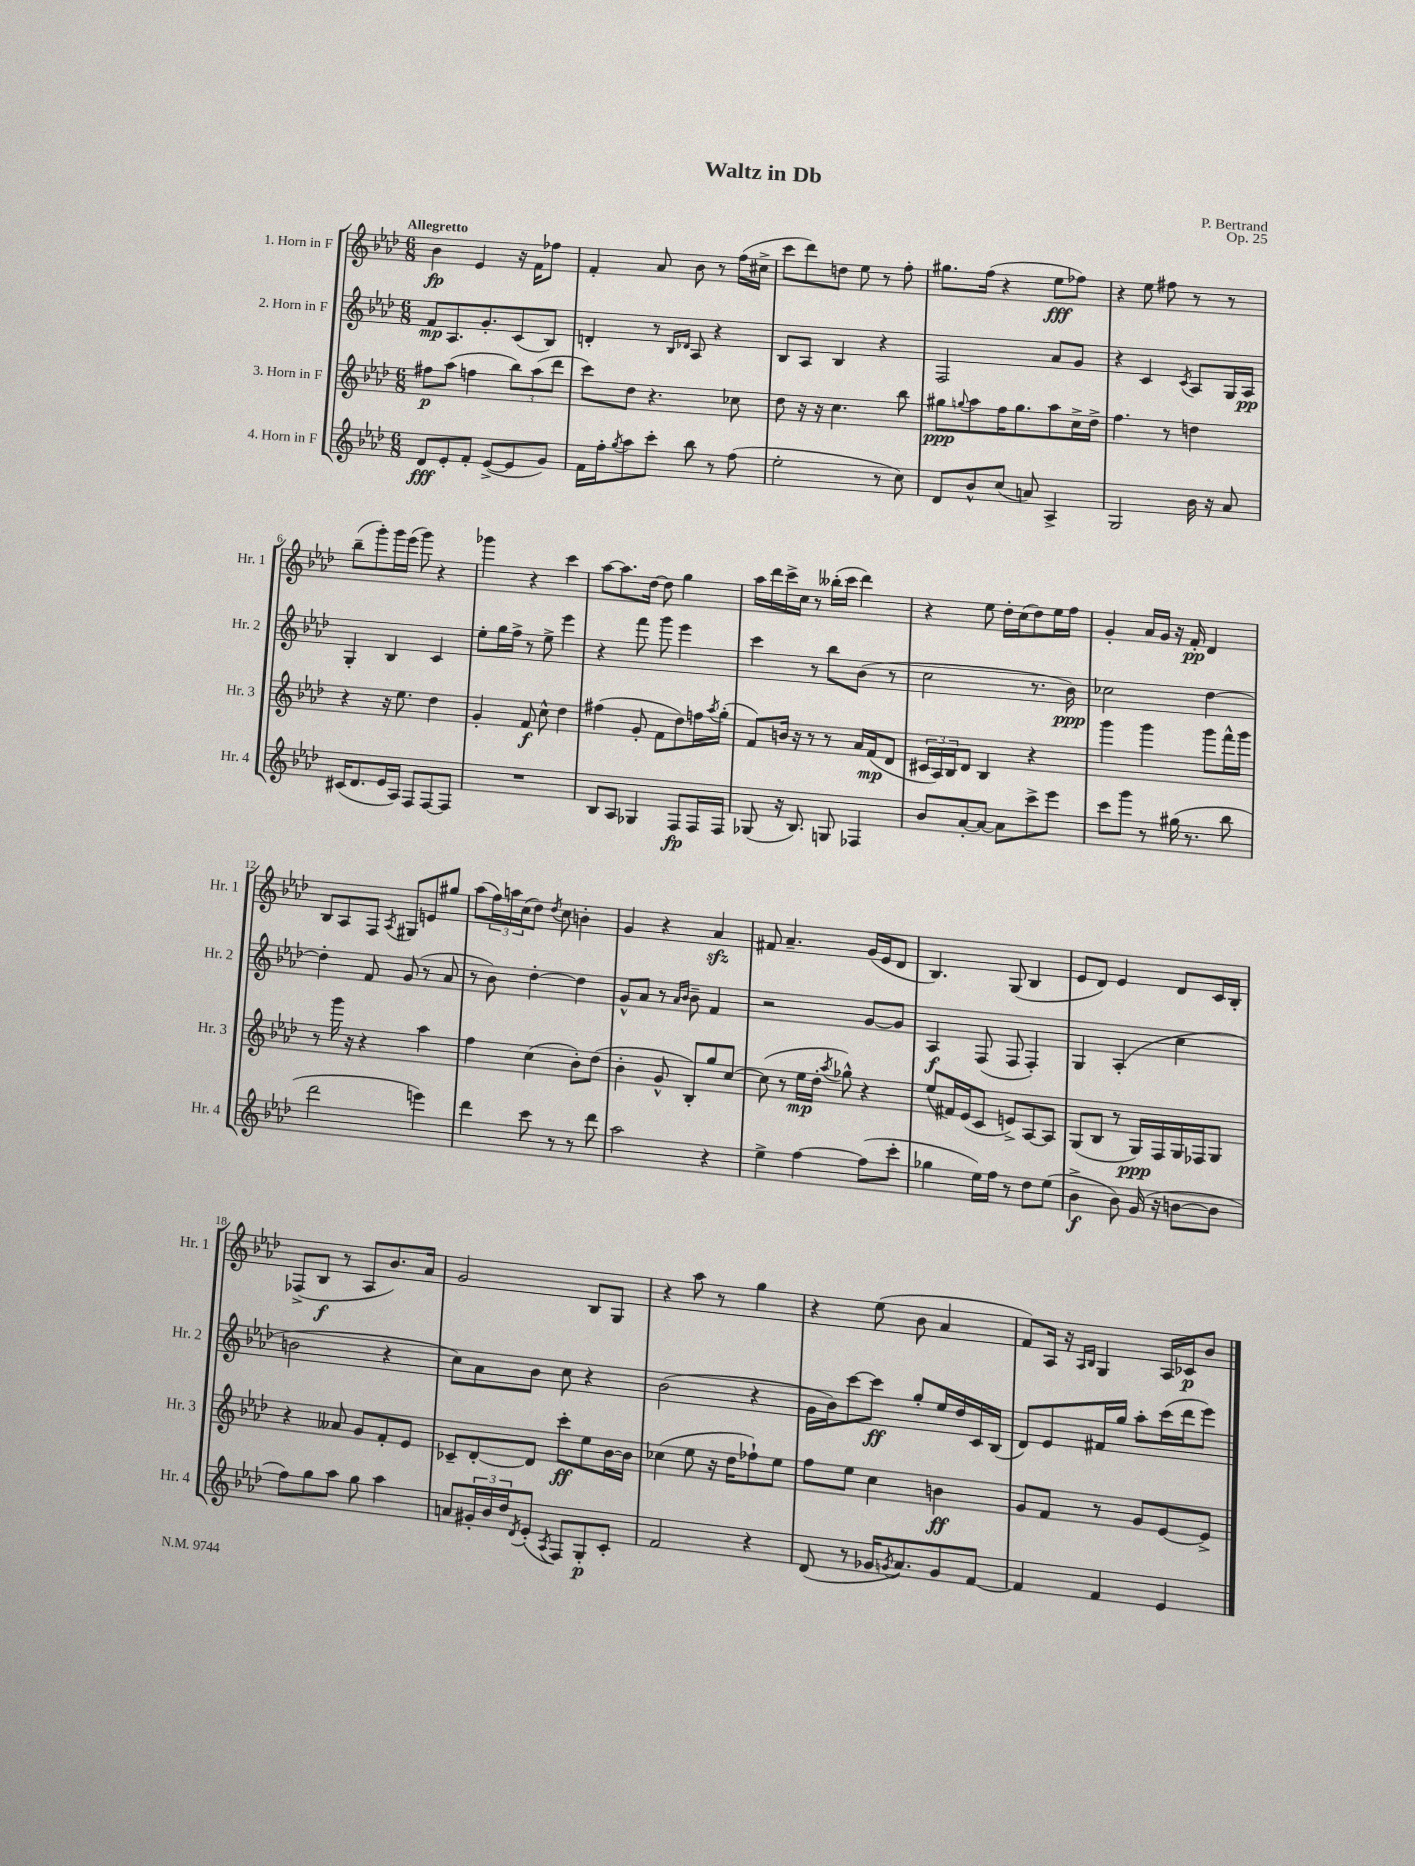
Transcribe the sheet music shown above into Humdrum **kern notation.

**kern	**kern	**kern	**kern
*staff4	*staff3	*staff2	*staff1
*clefG2	*clefG2	*clefG2	*clefG2
*k[b-e-a-d-]	*k[b-e-a-d-]	*k[b-e-a-d-]	*k[b-e-a-d-]
*M6/8	*M6/8	*M6/8	*M6/8
8d-/L	8ff#\L	8f/L	4b-\
8e-'/	(8aa-\J	8.A-/	.
8f'/J	4ff\	.	4e-/
.	.	8.g'/	.
([8e-^/L	.	.	.
8e-/]	12bb-\L)	(8c/	16r
.	.	.	16f\LK
.	(12aa-\	.	.
8g/J)	.	8B-/J)	8ff-\J
.	12ddd-\J	.	.
=	=	=	=
16f\LL	8ccc\L)	4d'/	4f'/
16ff'\J	.	.	.
8qgg/	.	.	.
8aa-\	8dd-\J	.	.
8ccc'\J	4.r	8r	8a-/
.	.	16qqB-/LL	.
.	.	16qqd-/JJ	.
8bb-\	.	8A-/	8b-\
8r	.	4r	8r
(8ff\	8cc-\	.	(16ff\LL
.	.	.	16cc#^\JJ
=	=	=	=
2ee-'\	8dd-\	8B-/L	8ccc\L
.	16r	8A-/J	8ddd-\)
.	16r	.	.
.	4.cc\	4B-/	8dd\J
.	.	.	8ee-\
8r	.	4r	8r
8cc\)	8bb-\	.	8ff'\
=	=	=	=
8d-/L	8gg#\L	2F/	8.gg#\L
.	8qqgg/	.	.
8b-^^/	8aa-\	.	.
.	.	.	(16ff\Jk
(8cc/J	16ff\K	.	4r
.	8.gg\	.	.
8a/)	.	.	.
4A-^/	8aa-\	8a-/L	8ee-\L
.	16cc^\L	8g/J	8ff-\J)
.	16dd-^\JJ	.	.
=	=	=	=
2G/	4.ff\	4r	4r
.	.	4c/	8ee-\
.	8r	.	8ff#\
.	.	8qc/	.
16b-\	4dd\	8A-/L	8r
16r	.	.	.
8a-/	.	16G/L	8r
.	.	16A-/JJ	.
=	=	=	=
(16c#/LK	4r	4G'/	(8bb-~\L
8.d-/	.	.	.
.	.	.	8ggg'\)
16e-/L	16r	4B-/	16ggg\L
16A-/JJ)	8.ee-\	.	(16eee-\JJ
8F/L	.	.	8ggg\)
[8F/	4dd-\	4c/	4r
8F/]J	.	.	.
=	=	=	=
2.r	4g'/	8ee-'\L	4ggg-\
.	.	16gg\L	.
.	.	16ff^\JJ	.
.	8f/	8r	4r
.	8cc^^\	8ee-^\	.
.	4dd-\	4eee-\	4ccc\
=	=	=	=
8B-/L	(4ff#\	4r	[8aa-\L
8A-/J	.	.	8.aa-\]
4G-/	8g'/	8fff\	.
.	.	.	[16dd-\Jk
.	8f\L	8ggg\	8dd-\]
8F/L	8dd-\)	4eee-\	4gg\
16F/L	16ff\L	.	.
.	8qaa-/	.	.
16F/JJ	(16gg'\JJ	.	.
=	=	=	=
(8G-/	8f/L)	4ccc\	16aa-\LL
.	.	.	16ddd-\
16r	16b/Jk	.	16ccc^\
8.B-/)	16r	.	16cc\JJ
.	8r	8r	8r
8G/	8r	8bb-\L	(16bb--'\LL
.	.	.	16ccc\JJ
4F-/	16a-/LL	(8b-\J	4ddd-\)
.	(16f/J	.	.
.	8d-/J	8r	.
=	=	=	=
8b-/L	24c#/LL	2cc\	4r
.	24A-/)	.	.
.	24B-/J	.	.
[8a-'/	8d-/J	.	.
8a-/_J	4B-/	.	8ee-\
8a-\]L	.	.	16dd-'\LL
.	.	.	(16cc\J
8ccc^\	4r	8.r	8dd-\)
8eee-\J	.	.	16ee-\L
.	.	16b-\)	16ff\JJ
=	=	=	=
8ccc\L	4ggg\	2cc-\	4g'/
8ggg\J	.	.	.
8r	4ggg\	.	16a-/LL
.	.	.	16g/JJ
(16gg#\	.	.	16r
8.r	.	.	16f'/
.	8ggg\L	[4dd-\	4d-/
8bb-\	16fff^^\L	.	.
.	16ggg\JJ	.	.
=	=	=	=
2ddd-\	8r	4dd-'\]	8B-/L
.	16ggg\	.	8A-/
.	16r	.	.
.	4r	8f/	8F/J
.	.	.	8qA-/
.	.	(8g/	8G#/L
4eee\)	4aa-\	8r	8e/
.	.	8a-/	8gg#/J
=	=	=	=
4ddd-\	4ff\	8r	(8aa-\L
.	.	8b-\)	24ff\L)
.	.	.	24aa\
.	.	.	(24cc\J
8ccc\	(4cc\	[4dd-'\	8dd-\J)
.	.	.	8qdd-/
8r	.	.	8cc\
8r	8b-'\L)	4dd-\]	4b'\
8ddd-\	(8dd-\J	.	.
=	=	=	=
2aa-\	4b-'\	8g^^/L	4g/
.	.	8a-/J	.
.	8g^^/	8r	4r
.	.	16qqa-/LL	.
.	.	16qqb-/JJ	.
.	8B-'/L)	8b-~\	.
4r	8gg/	4f/	4a-/
.	[8cc/J	.	.
=	=	=	=
4ee-^\	(8cc\]	2r	8f#/
.	8r	.	4.a-~/
[4ff\	16ee-\LL	.	.
.	16dd-'\JJ	.	.
.	8qaa-/	.	.
.	8gg-^^\)	.	.
(8ff\]L	4r	[8g/L	(16g/LL
.	.	.	16e-/J
8ccc'\J	.	8g/]J	8d-/J
=	=	=	=
4gg-\	(8ee-/L	4A-/	4.B-/)
.	16f#/L)	.	.
.	(16e-/J	.	.
16ee-\LL)	8c/J	(8F/	.
16ff\JJ	.	.	.
8r	8e^/L)	8F/	(8G/
8dd-\L	[8A-/	4F'/)	4B-/
(8ee-\J	8A-/]J	.	.
=	=	=	=
4b-^\	(8G/L	4G/	8e-/L
.	8B-/J	.	8d-/J)
8b-\)	8r	(4A-'/	4e-/
(16g/	16G/LL)	.	.
16r	16F/	.	.
[8b\L	16G/	4cc\	8d-/L
.	16F-/J	.	.
8b\]J	8G/J	.	16c/L
.	.	.	16B-'/JJ
=	=	=	=
8ff\L)	4r	2b\	(8F-^/L
8gg\	.	.	8B-/J
8aa-\J	8a--/	.	8r
8gg\	8g/L	.	8A-/L
4aa-\	8f'/	4r	8.b-/)
.	8e-/J	.	.
.	.	.	16a-/Jk
=	=	=	=
8a/L	8c-~/L	8cc\L)	2g/
24g#'/L	[8d-'/	8a-\	.
24b-/	.	.	.
24dd-/J	.	.	.
8qd-/	.	.	.
(8e-'/J	8d-/]J	8b-\J	.
8qA-/	.	.	.
8F/L)	8ccc'\L	8cc\	.
8G'/	8ee-\	4r	8B-/L
8c'/J	[16b-\L	.	8G/J
.	16b-\]JJ	.	.
=	=	=	=
2f/	(4cc-\	(2b-\	4r
.	8ee-\	.	8aa-\
.	16r	.	8r
.	16dd-\LK	.	.
4r	8ff-`\)	4r	4gg\
.	8ee-\J	.	.
=	=	=	=
(8d-/	8ff\L	16g\LL	4r
.	.	16b-\J)	.
8r	8ee-\J	[8ccc\	.
16g-/LK	4cc\	8ccc\]J	(8ee-\
8qg/	.	.	.
8.a-/)	.	.	.
.	.	8gg'/L	8b-\
8g/	4b\	16ee-/L	4a-/
.	.	16dd-/	.
[8f/J	.	16c/	.
.	.	(16B-/JJ	.
=	=	=	=
4f/]	8g/L	8d-/L)	8f/L)
.	8f/J	8e-/	16A-/Jk
.	.	.	16r
.	.	.	16qqA-/LL
.	.	.	16qqB-/JJ
4f/	8r	16f#/L	4G/
.	.	16gg/JJ	.
.	8g/L	8aa-'\L	.
4e-/	[8e-/	(16ccc\L	16A-/LL
.	.	16ddd-\J	16c-/J
.	8e-^/]J	8eee-\J)	8b-/J
==	==	==	==
*-	*-	*-	*-
